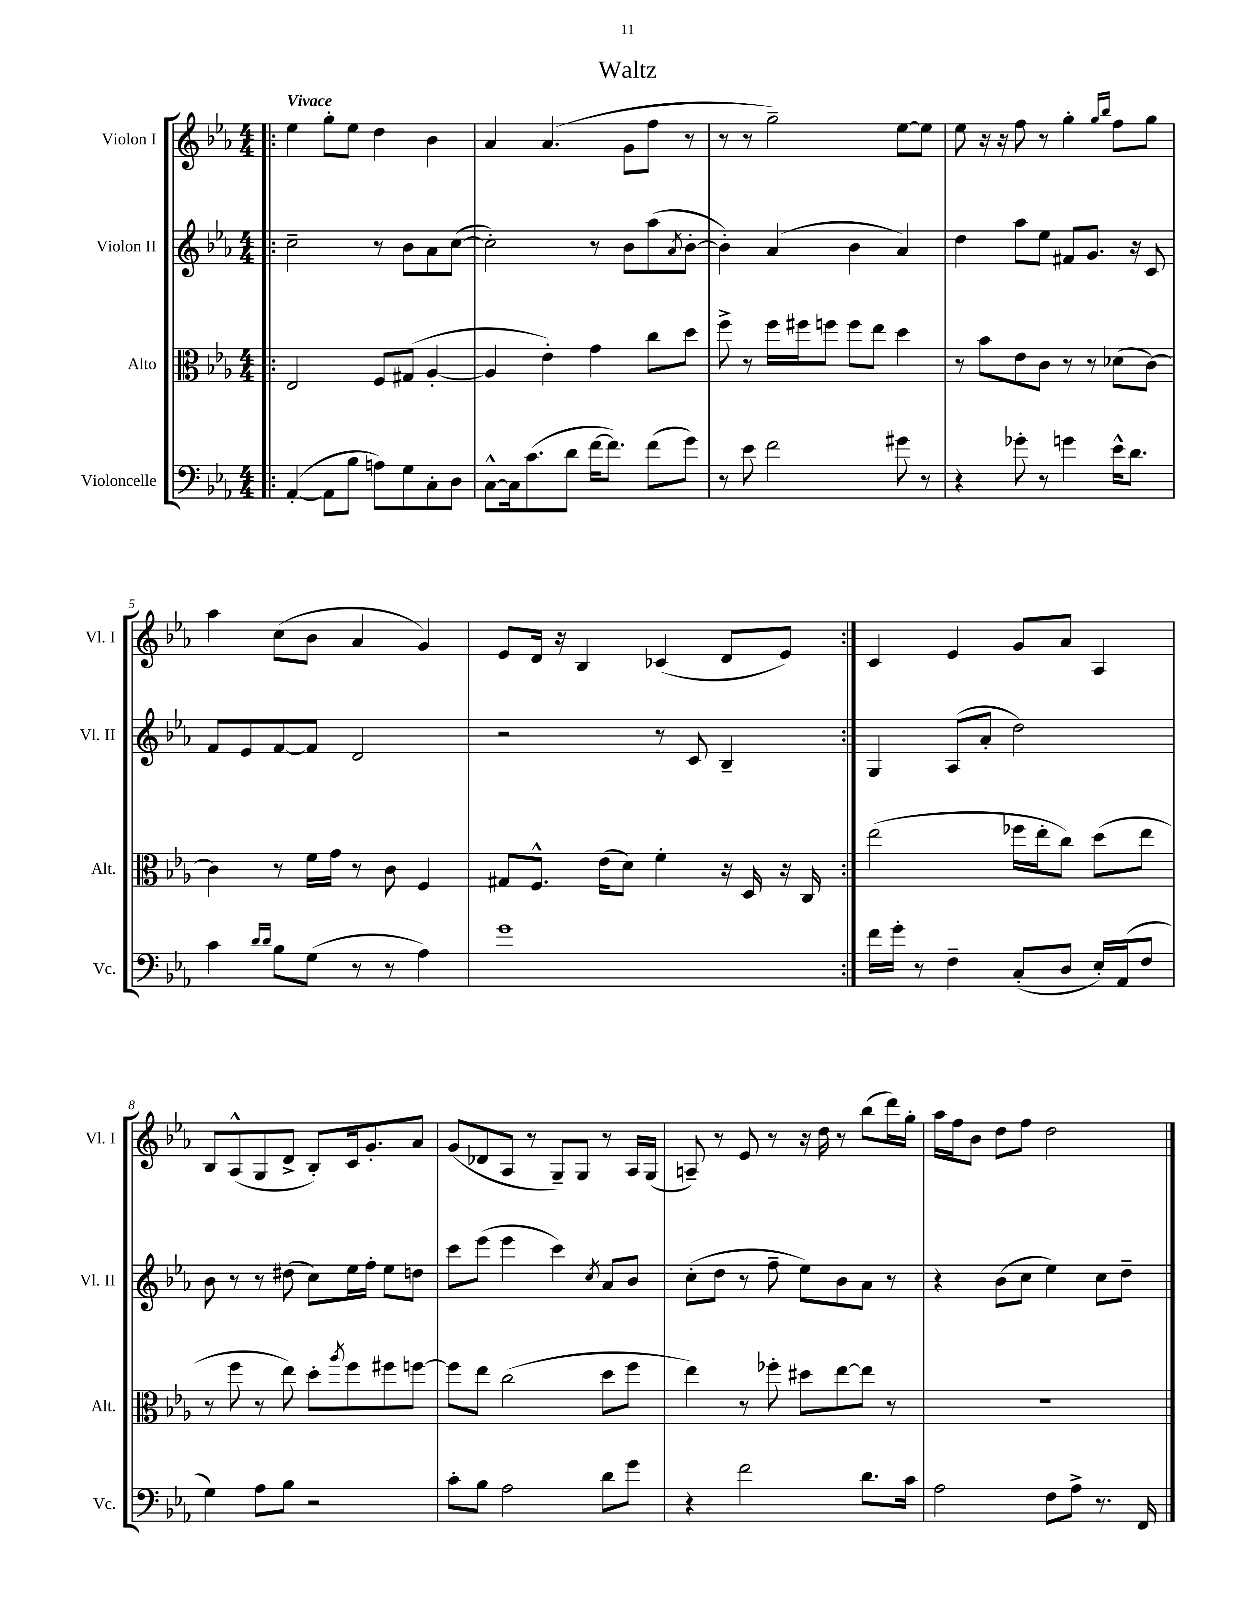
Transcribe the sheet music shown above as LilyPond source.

\header { title = "Waltz" }
<<
\new StaffGroup <<
\new Staff = "s0" \with { instrumentName = "Violon I" shortInstrumentName = "Vl. I" } {
    \clef treble \key ees \major \numericTimeSignature \time 4/4 \tempo "Vivace"
    \repeat volta 2 { \bar ".|:" ees''4 g''8-. ees''8 d''4 bes'4 |
    aes'4 aes'4.( g'8 f''8 r8 |
    r8 r8 g''2--) ees''8~ ees''8 |
    ees''8 r16 r16 f''8 r8 g''4-. \grace { g''16 bes''16 } f''8 g''8 |
    aes''4 c''8( bes'8 aes'4 g'4) |
    ees'8 d'16 r16 bes4 ces'4( d'8 ees'8) | }
    c'4 ees'4 g'8 aes'8 aes4 |
    bes8 aes8-^( g8 d'8-> bes8-.) c'16 g'8.-. aes'8 |
    g'8( des'8 aes8 r8 g8--) g8 r8 aes16 g16( |
    a8--) r8 ees'8 r8 r16 d''16 r8 bes''8( d'''16) g''16-. |
    aes''16 f''16 bes'8 d''8 f''8 d''2 \bar "|." |
}
\new Staff = "s1" \with { instrumentName = "Violon II" shortInstrumentName = "Vl. II" } {
    \clef treble \key ees \major \numericTimeSignature \time 4/4
    \repeat volta 2 { \bar ".|:" c''2-- r8 bes'8 aes'8 c''8~( |
    c''2-.) r8 bes'8 aes''8( \acciaccatura { aes'8 } bes'8~-. |
    bes'4-.) aes'4( bes'4 aes'4) |
    d''4 aes''8 ees''8 fis'8 g'8. r16 c'8 |
    f'8 ees'8 f'8~ f'8 d'2 |
    r2 r8 c'8 bes4-- | }
    g4 aes8( aes'8-. d''2) |
    bes'8 r8 r8 dis''8( c''8) ees''16 f''16-. ees''8 d''8 |
    c'''8 ees'''8( ees'''4 c'''4) \acciaccatura { c''8 } aes'8 bes'8 |
    c''8-.( d''8 r8 f''8-- ees''8) bes'8 aes'8 r8 |
    r4 bes'8( c''8 ees''4) c''8 d''8-- \bar "|." |
}
\new Staff = "s2" \with { instrumentName = "Alto" shortInstrumentName = "Alt." } {
    \clef alto \key ees \major \numericTimeSignature \time 4/4
    \repeat volta 2 { \bar ".|:" ees2 f8 gis8( aes4~-. |
    aes4 ees'4-.) g'4 c''8 d''8 |
    f''8-> r8 f''16 fis''16 f''8 f''8 ees''8 d''4 |
    r8 bes'8 ees'8 c'8 r8 r8 des'8( c'8~) |
    c'4 r8 f'16 g'16 r8 c'8 f4 |
    gis8 f8.-^ ees'16( d'8) f'4-. r16 d16 r16 c16 | }
    ees''2( fes''16 ees''16-. c''8) d''8( ees''8 |
    r8 f''8 r8 ees''8) d''8-. \acciaccatura { aes''8 } f''8 fis''8 f''8~ |
    f''8 ees''8 c''2( d''8 f''8 |
    ees''4) r8 fes''8-. dis''8 ees''8~ ees''8 r8 |
    R1 \bar "|." |
}
\new Staff = "s3" \with { instrumentName = "Violoncelle" shortInstrumentName = "Vc." } {
    \clef bass \key ees \major \numericTimeSignature \time 4/4
    \repeat volta 2 { \bar ".|:" aes,4~-.( aes,8 bes8 a8) g8 c8-. d8 |
    c8~-^ c16 c'8.( d'8 f'16~ f'8.) f'8( g'8) |
    r8 ees'8 f'2 gis'8 r8 |
    r4 ges'8-. r8 g'4 ees'16-^ d'8. |
    c'4 \grace { d'16 d'16 } bes8 g8( r8 r8 aes4) |
    g'1 | }
    f'16 g'16-. r8 f4-- c8-.( d8 ees16-.) aes,16( f8 |
    g4) aes8 bes8 r2 |
    c'8-. bes8 aes2 d'8 g'8 |
    r4 f'2 d'8. c'16 |
    aes2 f8 aes8-> r8. f,16 \bar "|." |
}
>>
>>
